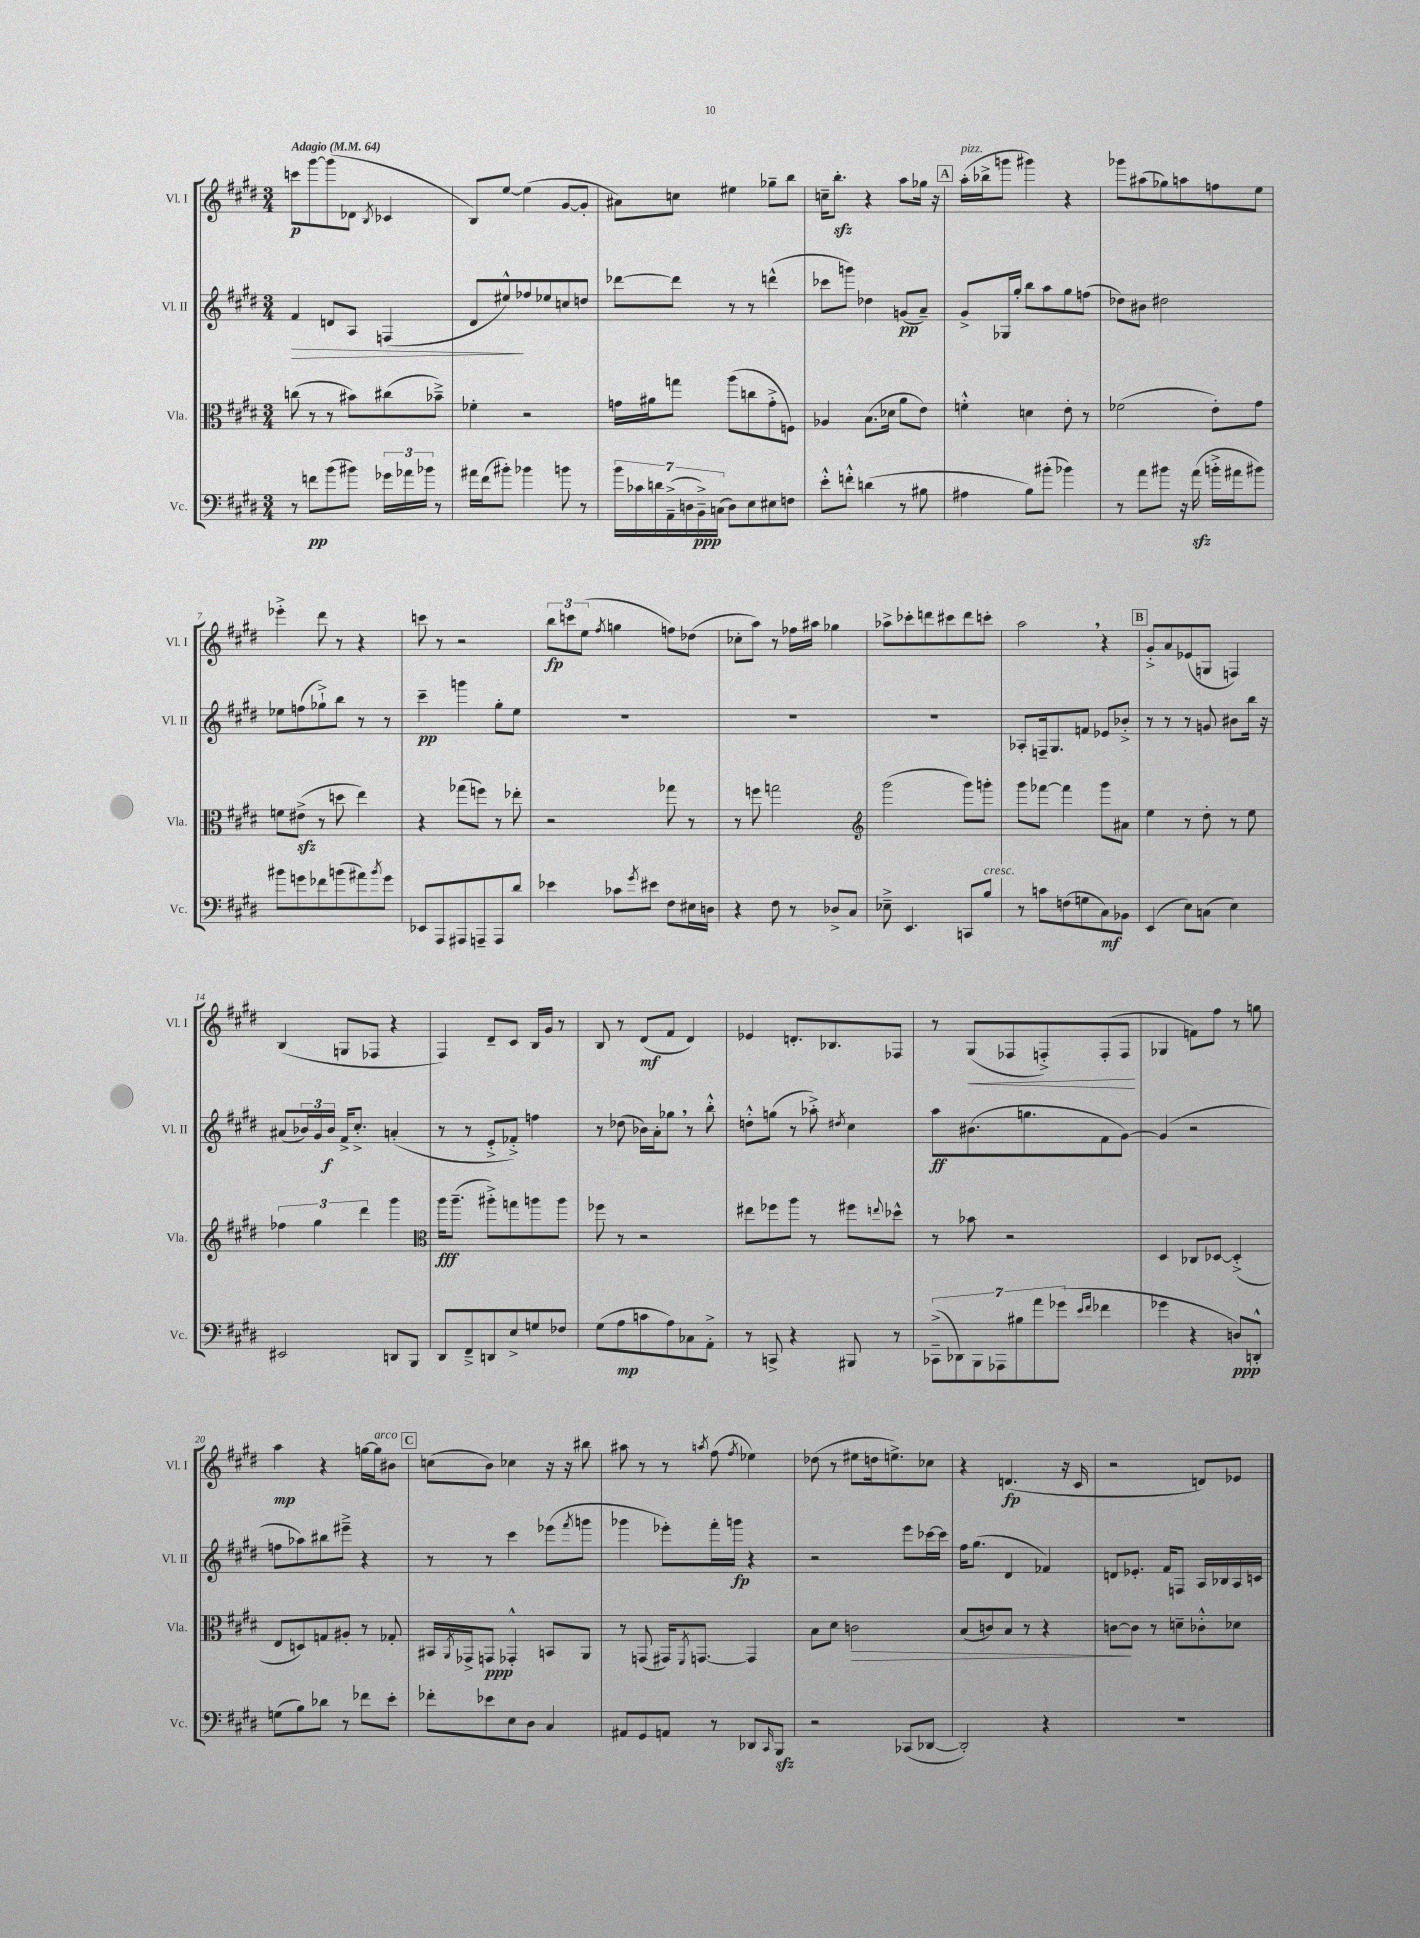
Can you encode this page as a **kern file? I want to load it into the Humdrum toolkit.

**kern	**dynam	**kern	**dynam	**kern	**dynam	**kern	**dynam
*part4	*part4	*part3	*part3	*part2	*part2	*part1	*part1
*staff4	*staff4	*staff3	*staff3	*staff2	*staff2	*staff1	*staff1
*I"Vc.	*	*I"Vla.	*	*I"Vl. II	*	*I"Vl. I	*
*I'Vc.	*	*I'Vla.	*	*I'Vl. II	*	*I'Vl. I	*
*clefF4	*	*clefC3	*	*clefG2	*	*clefG2	*
*k[f#c#g#d#]	*	*k[f#c#g#d#]	*	*k[f#c#g#d#]	*	*k[f#c#g#d#]	*
*M3/4	*	*M3/4	*	*M3/4	*	*M3/4	*
*MM64	*	*MM64	*	*MM64	*	*MM64	*
=1	=1	=1	=1	=1	=1	=1	=1
!	!	!	!	!	!	!LO:TX:a:B:t=Adagio	!
!	!	!	!	!	!LO:HP:b	!	!
8r	.	(8ccn\	.	4f#/	>	8cccn\L	p
8fn\L	pp	8r	.	.	.	[8ggg#\	.
(8b\	.	8r	.	8dn/L	.	(8ggg#\]	.
8b#X\J)	.	8b#X\L)	.	8A/J	.	8d-X\J	.
.	.	.	.	.	.	8qB/	.
24g-X\LL	.	(8cc#X\	.	(4Fn/	.	4c-X/	.
24a-X\	.	.	.	.	.	.	.
24b-X\JJ	.	.	.	.	.	.	.
8r	.	8b-X~^\J)	.	.	.	.	.
=2	=2	=2	=2	=2	=2	=2	=2
16a#X\LL	.	4f-X'\	.	8d#/L	.	8B/L)	.
(16f#\J	.	.	.	.	.	.	.
8b#X'\J)	.	.	.	8ee#X^^/)	.	[8ee/J	.
4b-X\	.	2r	.	8ff-X/	]	(4ee\]	.
.	.	.	.	8ee-X/	.	.	.
8bn\	.	.	.	8ccn/	.	[8g#/L	.
8r	.	.	.	8ddn/J	.	8g#'/J]	.
=3	=3	=3	=3	=3	=3	=3	=3
28b\LL	.	16gn\LL	.	[8ddd-X\L	.	8a#X\L)	.
28c-X\	.	.	.	.	.	.	.
.	.	16a#X\J	.	.	.	.	.
28dn\	.	.	.	.	.	.	.
(28AA~^\	.	.	.	.	.	.	.
.	.	8ggn\J	.	8ddd-\J]	.	8ccn\J	.
28Dn\	.	.	.	.	.	.	.
28BB~^\)	ppp	.	.	.	.	.	.
(28Cn\JJ	.	.	.	.	.	.	.
8D\L)	.	(8aa\L	.	8r	.	4ee#X\	.
8E\	.	8ccn\	.	8r	.	.	.
8E#X\	.	8g'^\	.	(4dddn^^\	.	8gg-X~\L	.
8Fn\J	.	8Fn\J)	.	.	.	8bb\J	.
=4	=4	=4	=4	=4	=4	=4	=4
8e'^^\L	.	4A-X/	.	8ccc-X\L	.	16ccn~\KL	.
.	.	.	.	.	.	8.bbzz'\J	.
8fn'^^\J	.	.	.	8gggn\J)	.	.	.
(4dn\	.	(8.B\L	.	4dd-X\	.	4r	.
.	.	16d-X\Jk	.	.	.	.	.
8r	.	8a\L	.	(8gn/L	pp	8aa\L	.
8B#X\	.	8e\J)	.	8a~/J)	.	16gg-X\Jk	.
.	.	.	.	.	.	16r	.
!!LO:REH:place=s1:t=A
=5	=5	=5	=5	=5	=5	=5	=5
!	!	!	!	!	!	!LO:TX:a:i:t=pizz.	!
4A#X\	.	4fn'^^\	.	8g#^/L	.	(16aa'\LL	.
.	.	.	.	.	.	16bb-X^\J	.
.	.	.	.	16G-X/L	.	8gggn\J	.
.	.	.	.	16gg#'/JJ	.	.	.
8B\L)	.	4dn\	.	8bb\L	.	4ggg#X\)	.
(8b#X'\J	.	.	.	8aa\	.	.	.
4b-X\)	.	8e'\	.	8gg#\	.	4r	.
.	.	8r	.	(8ffn\J	.	.	.
=6	=6	=6	=6	=6	=6	=6	=6
8r	.	(2f-X\	.	8dd-X\L)	.	8ggg-X\L	.
8a\L	.	.	.	8b#X\J	.	(8aa#X\	.
8b#X\J	.	.	.	2dd#X\	.	8gg-X\)	.
16r	.	.	.	.	.	8aan\	.
(16azz\	.	.	.	.	.	.	.
16bn'^\LL	.	8e'\L)	.	.	.	8ffn\	.
16a#X\J	.	.	.	.	.	.	.
8b#X\J)	.	8g#\J	.	.	.	8ee\J	.
!!LO:LB:g=z
=7	=7	=7	=7	=7	=7	=7	=7
8b#X\L	.	8fn\L	.	8ee-X\L	.	4eee-X'^\	.
8gn\	.	(8e#Xzz^\J	.	(8ffn\	.	.	.
8f-X\	.	8r	.	8gg-X`^\)	.	8ddd#\	.
(8bn\	.	8ddn\	.	8bb\J	.	8r	.
8a#X\)	.	4ee\)	.	8r	.	4r	.
8qb/	.	.	.	.	.	.	.
8g\J	.	.	.	8r	.	.	.
=8	=8	=8	=8	=8	=8	=8	=8
8EE-X/L	.	4r	.	4ccc#~\	pp	8cccn\	.
8AAA/	.	.	.	.	.	8r	.
8AAA#X/	.	(8gg-X\L	.	4gggn\	.	2r	.
8AAAn~/	.	8ffn\J)	.	.	.	.	.
8AAA/	.	8r	.	8gg#'\L	.	.	.
8d#/J	.	8ee-X'\	.	8ee\J	.	.	.
=9	=9	=9	=9	=9	=9	=9	=9
4e-X\	.	2r	.	2.r	.	12bb\L	fp
.	.	.	.	.	.	12cccn\	.
.	.	.	.	.	.	(12ee\J	.
.	.	.	.	.	.	8qff#/	.
8c-X\L	.	.	.	.	.	4ggn\	.
8qg#/	.	.	.	.	.	.	.
8e#X\J	.	.	.	.	.	.	.
8F#\L	.	8gg-X\	.	.	.	8ffn\L)	.
16E#X\L	.	8r	.	.	.	(8dd-X\J	.
16Dn\JJ	.	.	.	.	.	.	.
=10	=10	=10	=10	=10	=10	=10	=10
4r	.	8r	.	2.r	.	8cc-X'\L	.
.	.	8ffn\	.	.	.	8aa\J)	.
8F#\	.	2ggn\	.	.	.	8r	.
8r	.	.	.	.	.	16ff-X\LL	.
.	.	.	.	.	.	16aa#X\JJ	.
8D-X^/L	.	.	.	.	.	4gg-X\	.
8C#/J	.	.	.	.	.	.	.
=11	=11	=11	=11	=11	=11	=11	=11
*	*	*clefG2	*	*	*	*	*
8E-X~^\	.	(2ggg#\	.	2.r	.	8aa-X^\L	.
4.EE/	.	.	.	.	.	8ccc-X'\	.
.	.	.	.	.	.	8dddn\	.
.	.	.	.	.	.	8ccc#X\	.
8CCn/L	.	8ggg#\L)	.	.	.	8ddd\	.
!LO:TX:a:i:t=cresc.	!	!	!	!	!	!	!
8B/J	.	8gggn'\J	.	.	.	8cccn'\J	.
=12	=12	=12	=12	=12	=12	=12	=12
8r	.	8ggg#\L	.	8A-X'/L	.	2aa,\	.
8cn\L	.	[8fff-X\J	.	16Fn~/k	.	.	.
.	.	.	.	8.G#/	.	.	.
(8Fn\	.	4fff-\]	.	.	.	.	.
8Gn\	.	.	.	8fn/J	.	.	.
8C#\)	mf	8ggg#\L	.	8e-X/L	.	4r	.
8BB-X\J	.	8a#X\J	.	8b-X'^/J	.	.	.
!!LO:REH:place=s1:t=B
=13	=13	=13	=13	=13	=13	=13	=13
(4EE/	.	4ee\	.	8r	.	8g#'^/L	.
.	.	.	.	8r	.	8a/	.
8E\L)	.	8r	.	8r	.	(8e-X/	.
(8Cn\J	.	8dd#'\	.	8gn/	.	8Gn/J	.
4E\)	.	8r	.	8b#X\L	.	4Fn/)	.
.	.	8ee\	.	16bb\Jk	.	.	.
.	.	.	.	16r	.	.	.
!!LO:LB:g=z
=14	=14	=14	=14	=14	=14	=14	=14
2EE#X/	.	6ff-X\	.	(8a#X/L	.	(4B/	.
.	.	.	.	24b-X/L)	.	.	.
.	.	6gg#\	.	24g#/	.	.	.
.	.	.	.	24b-/JJ	f	.	.
.	.	.	.	16f#^/KL	.	8Gn/L	.
.	.	.	.	8.cc#'^/J	.	.	.
.	.	6ddd#\	.	.	.	.	.
.	.	.	.	.	.	8F-X/J	.
8DDn/L	.	4ggg#\	.	(4an'/	.	4r	.
8BBB/J	.	.	.	.	.	.	.
=15	=15	=15	=15	=15	=15	=15	=15
*	*	*clefC3	*	*	*	*	*
8DD#/L	.	16aa\KL	fff	8r	.	4F#/)	.
.	.	(8.aa~\J	.	.	.	.	.
8FF#~^/	.	.	.	8r	.	.	.
8DDn/	.	8aa#X'^\L)	.	8e'^/L	.	8d#~/L	.
8E^/	.	8ggn\	.	8f-X'^/J)	.	8c#/J	.
8Gn/	.	8aan\	.	4ffn\	.	16B/LL	.
.	.	.	.	.	.	16g#/JJ	.
8F-X/J	.	8aa\J	.	.	.	8r	.
=16	=16	=16	=16	=16	=16	=16	=16
(8G#\L	.	8ff-X\	.	8r	.	8B/	.
8A\	mp	8r	.	(8dd-X\	.	8r	.
8cn\	.	2r	.	16b-X\LL)	.	(8d#/L	mf
.	.	.	.	16a'\J	.	.	.
8A\)	.	.	.	8gg-X,\J	.	8f#/J	.
8C-X\	.	.	.	8r	.	4d#/)	.
8AA'^\J	.	.	.	8bb'^^\	.	.	.
=17	=17	=17	=17	=17	=17	=17	=17
8r	.	8ee#X\L	.	8ddn'^^\L	.	4e-X/	.
8CCn^/	.	8ff-X\	.	(8ggn\J	.	.	.
4r	.	8aa\J	.	8r	.	8.dn'/L	.
.	.	8r	.	8aa-X'^\)	.	.	.
.	.	.	.	.	.	8.B-X/	.
.	.	.	.	8qdd#X/	.	.	.
8BBB#X/	.	8ff#X\L	.	4cc#\	.	.	.
.	.	8qqeen/	.	.	.	.	.
8r	.	8dd-X^^\J	.	.	.	8F-X/J	.
=18	=18	=18	=18	=18	=18	=18	=18
(14CC-X~^\L	.	8r	.	8aa\L	ff	8r	.
14DD-X\)	.	.	.	.	.	.	.
!	!	!	!	!	!	!	!LO:HP:b
.	.	8b-X\	.	(8.b#X\	.	(8G#/L	<
14BBB\	.	.	.	.	.	.	.
14AAA-X\	.	.	.	.	.	.	.
.	.	2r	.	.	.	8F-X/	.
14B#X\	.	.	.	.	.	.	.
.	.	.	.	8.ggn\	.	.	.
14a\	.	.	.	.	.	.	.
.	.	.	.	.	.	8Fn'^/)	.
(14g-X\J	.	.	.	.	.	.	.
16qqe/LL	.	.	.	.	.	.	.
16qqf#/JJ	.	.	.	.	.	.	.
4f-X\	.	.	.	8f#\	.	(8F'/	.
.	.	.	.	[8g#\J)	.	8F/J	.
.	.	.	.	.	.	.	[
=19	=19	=19	=19	=19	=19	=19	=19
4g-X\	.	4D#/	.	(4g#/]	.	4G-X/	.
4r	.	8C-X/L	.	2r	.	8fn\L)	.
.	.	[8D-X/J	.	.	.	8ff#\J	.
8Dn/L)	ppp	(4D-'^/]	.	.	.	8r	.
8DDn'^^/J	.	.	.	.	.	8ggn\	.
!!LO:LB:g=z
=20	=20	=20	=20	=20	=20	=20	=20
(8Gn\L	.	8E/L	.	8ffn\L	.	4aa\	mp
8B\)	.	8Dn/)	.	8aa-X\)	.	.	.
8d-X\J	.	8Gn/	.	8bb#X\	.	4r	.
8r	.	8A#X'/J	.	8eee#X~^\J	.	.	.
8f-X\L	.	8r	.	4r	.	[16ggn\LL	.
!	!	!	!	!	!	!LO:TX:a:i:t=arco	!
.	.	.	.	.	.	16gg\J]	.
8e'\J	.	8G-X'/	.	.	.	8b#X\J	.
!!LO:REH:place=s1:t=C
=21	=21	=21	=21	=21	=21	=21	=21
8f-X'\L	.	16BB#X/LL	.	8r	.	(8ccn\L	.
.	.	8qAA/	.	.	.	.	.
.	.	16GG-X^/J	.	.	.	.	.
8e-X\	.	8GGn/J	ppp	8r	.	8b\J)	.
8E\	.	4GG-X'^^/	.	4ccc#\	.	4cc-X\	.
8D#\J	.	.	.	.	.	.	.
4C#/	.	8BBn/L	.	(8eee-X\L	.	16r	.
.	.	.	.	.	.	16r	.
.	.	.	.	8qfff#/	.	.	.
.	.	8AA/J	.	8gggn\J	.	8bb#X\	.
=22	=22	=22	=22	=22	=22	=22	=22
8AA#X/L	.	8r	.	4ggg-X\	.	8aa#X\	.
8GG#/	.	(8GGn/	.	.	.	8r	.
8AAn/J	.	16GG#X/KL)	.	8eee-X'\L)	.	8r	.
.	.	8qFF#/	.	.	.	.	.
.	.	[8.GGn/J	.	.	.	.	.
.	.	.	.	.	.	8qaan/	.
8r	.	.	.	16fff#'\L	.	(8ff#\	.
.	.	.	.	16gggn\JJ	fp	.	.
.	.	.	.	.	.	8qff#/	.
8DD-X/L	.	4GG/]	.	4r	.	4ee-X\)	.
16qqCC#/	.	.	.	.	.	.	.
8BBBzz/J	.	.	.	.	.	.	.
=23	=23	=23	=23	=23	=23	=23	=23
2r	.	8B\L	.	2r	.	(8dd-X\	.
.	.	8d#\J	.	.	.	8r	.
!	!	!	!LO:HP:b	!	!	!	!
.	.	2cn\	>	.	.	8ee#X\L	.
.	.	.	.	.	.	16ddn\k	.
.	.	.	.	.	.	8.een^\)	.
(8CC-X/L	.	.	.	8eee\L	.	.	.
[8DD-X/J	.	.	.	[16ccc-X\L	.	8cc-X\J	.
.	.	.	.	16ccc-\JJ]	.	.	.
=24	=24	=24	=24	=24	=24	=24	=24
2DD-'/])	.	(8B/L	.	16ff#\KL	.	4r	.
.	.	.	.	(8.gg#\J	.	.	.
.	.	8cn/)	.	.	.	.	.
.	.	8B/J	.	4d#/	.	(4.dn/	fp
.	.	8r	.	.	.	.	.
4r	.	4r	.	4f-X/)	.	.	.
.	.	.	.	.	.	16r	.
.	.	.	.	.	.	16c#/	.
=25	=25	=25	=25	=25	=25	=25	=25
2.r	.	[8cn\L	.	8dn/L	.	2r	.
.	.	8c\J]	]	8.e-X'/J	.	.	.
.	.	8r	.	.	.	.	.
.	.	.	.	16f#/KL	.	.	.
.	.	8dn~\L	.	8Fn/J	.	.	.
.	.	8c-X'^^\	.	16A/LL	.	8dn/L)	.
.	.	.	.	16B-X/	.	.	.
.	.	8d-X\J	.	16A/	.	8e-X/J	.
.	.	.	.	16cn/JJ	.	.	.
==	==	==	==	==	==	==	==
*-	*-	*-	*-	*-	*-	*-	*-
